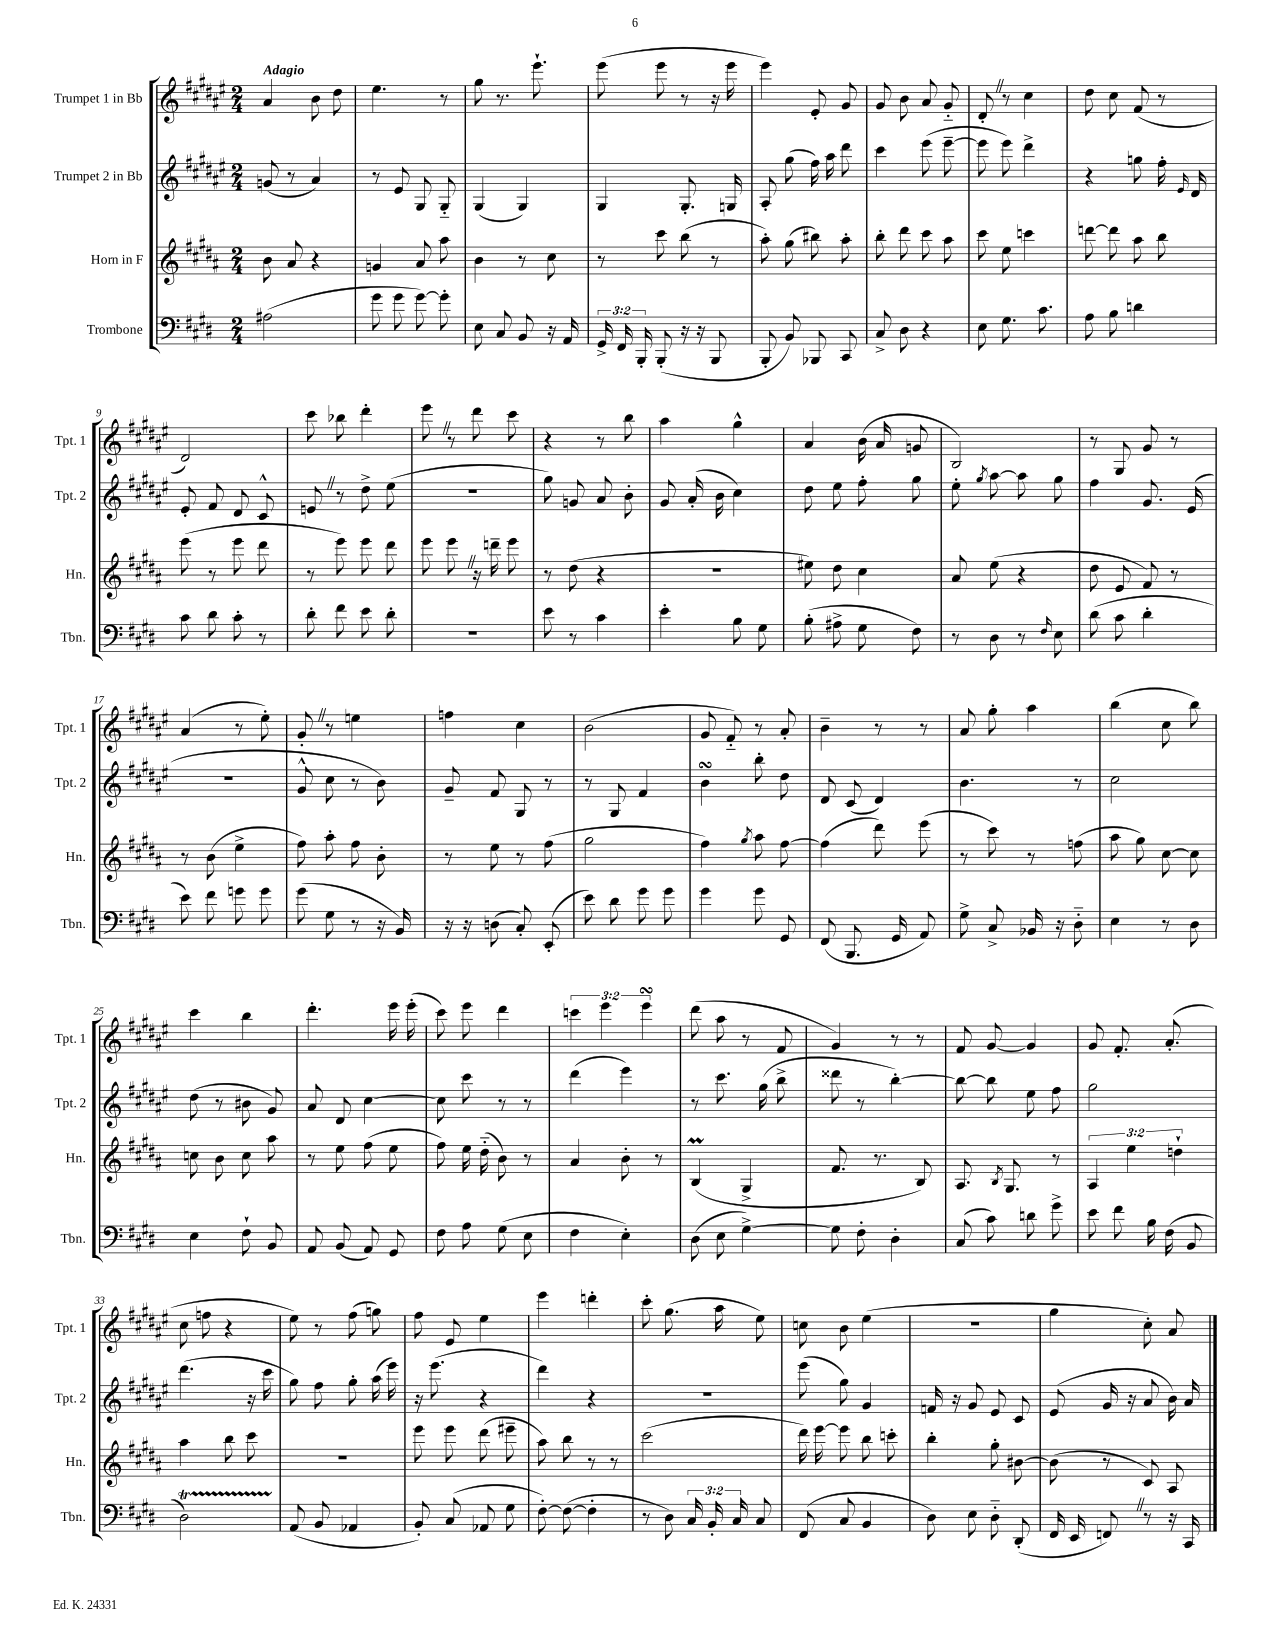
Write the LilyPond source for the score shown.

<<
\new StaffGroup <<
\new Staff = "s0" \with { instrumentName = "Trumpet 1 in Bb" shortInstrumentName = "Tpt. 1" } {
    \clef treble \key fis \major \numericTimeSignature \time 2/4 \override Staff.TupletNumber.text = #tuplet-number::calc-fraction-text \tempo "Adagio"
    \autoBeamOff ais'4 b'8 dis''8 |
    eis''4. r8 |
    gis''8 r8. eis'''8.-! |
    eis'''8( eis'''8 r8 r16 eis'''16 |
    eis'''4) eis'8-. gis'8 |
    gis'8 b'8 ais'8 gis'8-_ |
    dis'8-. \once \override BreathingSign.text = \markup { \musicglyph "scripts.caesura.straight" } \breathe r8 cis''4 |
    dis''8 cis''8 fis'8( r8 |
    dis'2) |
    cis'''8 bes''8 dis'''4-. |
    eis'''8 \once \override BreathingSign.text = \markup { \musicglyph "scripts.caesura.straight" } \breathe r8 dis'''8 cis'''8 |
    r4 r8 b''8 |
    ais''4 gis''4-^ |
    ais'4 b'16( ais'16 g'8 |
    b2) |
    r8 gis8 gis'8 r8 |
    ais'4( r8 eis''8-.) |
    gis'8-. \once \override BreathingSign.text = \markup { \musicglyph "scripts.caesura.straight" } \breathe r8 e''4 |
    f''4 cis''4 |
    b'2( |
    gis'8 fis'8-_) r8 ais'8-. |
    b'4-- r8 r8 |
    ais'8 gis''8-. ais''4 |
    b''4( cis''8 b''8) |
    cis'''4 b''4 |
    dis'''4.-. eis'''16 eis'''16-.( |
    cis'''8) eis'''8 dis'''4 |
    \tuplet 3/2 { c'''4 eis'''4 eis'''4\turn } |
    dis'''8( ais''8 r8 fis'8 |
    gis'4) r8 r8 |
    fis'8 gis'8~ gis'4 |
    gis'8 fis'8.-. ais'8.-.( |
    cis''8 f''8 r4 |
    eis''8) r8 fis''8( g''8) |
    fis''8 eis'8 eis''4 |
    eis'''4 d'''4-. |
    cis'''8-. gis''8.( ais''16 eis''8) |
    c''8 b'8 eis''4( |
    R2 |
    gis''4 cis''8-.) ais'8 \bar "|." |
}
\new Staff = "s1" \with { instrumentName = "Trumpet 2 in Bb" shortInstrumentName = "Tpt. 2" } {
    \clef treble \key fis \major \numericTimeSignature \time 2/4
    \autoBeamOff g'8( r8 ais'4) |
    r8 eis'8 gis8 gis8-_ |
    gis4( gis4) |
    gis4 gis8.-. g16 |
    ais8-. gis''8( fis''16) ais''16 dis'''8 |
    cis'''4 eis'''8( eis'''8~-- |
    eis'''8 eis'''8) dis'''4-> |
    r4 g''8 fis''16-. \grace { eis'16 } dis'16 |
    eis'8-. fis'8 dis'8 cis'8-^ |
    e'8 \once \override BreathingSign.text = \markup { \musicglyph "scripts.caesura.straight" } \breathe r8 dis''8-> eis''8( |
    r2 |
    gis''8) g'8 ais'8 b'8-. |
    gis'8 ais'16-.( b'16 cis''4) |
    dis''8 eis''8 fis''8-. gis''8 |
    eis''8-. \acciaccatura { gis''8 } ais''8~ ais''8 gis''8 |
    fis''4 gis'8. eis'16( |
    r2 |
    gis'8-^ cis''8 r8 b'8) |
    gis'8-- fis'8 gis8 r8 |
    r8 gis8 fis'4 |
    b'4\turn b''8-. dis''8 |
    dis'8 cis'8( dis'4) |
    b'4. r8 |
    cis''2 |
    dis''8( r8 bis'8 gis'8) |
    ais'8 dis'8 cis''4~ |
    cis''8 cis'''8 r8 r8 |
    dis'''4( eis'''4) |
    r8 cis'''8. gis''16( b''8-> |
    disis'''8 r8 b''4~-.) |
    b''8~ b''8 eis''8 fis''8 |
    gis''2 |
    dis'''4.( r16 cis'''16 |
    gis''8) fis''8 gis''8-. ais''16( eis'''16) |
    r16 eis'''8.( r4 |
    dis'''4) r4 |
    R2 |
    eis'''8( gis''8) gis'4 |
    f'16 r16 gis'8 eis'8 cis'8 |
    eis'8( gis'16 r16 ais'8 b'16) ais'16 \bar "|." |
}
\new Staff = "s2" \with { instrumentName = "Horn in F" shortInstrumentName = "Hn." } {
    \clef treble \key b \major \numericTimeSignature \time 2/4 \override Staff.TupletNumber.text = #tuplet-number::calc-fraction-text
    \autoBeamOff b'8 ais'8 r4 |
    g'4 ais'8 ais''8 |
    b'4 r8 cis''8 |
    r8 cis'''8 b''8( r8 |
    ais''8-.) gis''8( bis''8) ais''8-. |
    b''8-. dis'''8 cis'''8 ais''8 |
    cis'''8 e''8 c'''4 |
    d'''8~ d'''8 ais''8 b''8 |
    e'''8( r8 e'''8 dis'''8 |
    r8 e'''8) e'''8 dis'''8 |
    e'''8 e'''8 \once \override BreathingSign.text = \markup { \musicglyph "scripts.caesura.straight" } \breathe r16 d'''16-- e'''8 |
    r8 dis''8( r4 |
    R2 |
    eis''8) dis''8 cis''4 |
    ais'8 e''8( r4 |
    dis''8 e'8 fis'8) r8 |
    r8 b'8( e''4-> |
    fis''8) ais''8-. fis''8 b'8-. |
    r8 e''8 r8 fis''8( |
    gis''2 |
    fis''4) \acciaccatura { gis''8 } ais''8 fis''8~ |
    fis''4( dis'''8) e'''8( |
    r8 cis'''8) r8 f''8( |
    ais''8 gis''8) cis''8~ cis''8 |
    c''8 b'8 c''8 ais''8 |
    r8 e''8 fis''8( e''8 |
    fis''8) e''16 dis''16-_( b'8) r8 |
    ais'4 b'8-. r8 |
    b4\prall( gis4-> |
    fis'8. r8. b8) |
    ais8. \acciaccatura { b8 } gis8. r8 |
    \tuplet 3/2 { ais4 e''4 d''4-! } |
    ais''4 b''8 cis'''8 |
    r2 |
    e'''8 e'''8 dis'''8( eis'''8-- |
    ais''8) b''8 r8 r8 |
    cis'''2( |
    dis'''16) e'''16~ e'''8 b''8 c'''8-. |
    b''4-. gis''8-. bis'8~ |
    bis'8( r8 cis'8) ais8 \bar "|." |
}
\new Staff = "s3" \with { instrumentName = "Trombone" shortInstrumentName = "Tbn." } {
    \clef bass \key e \major \numericTimeSignature \time 2/4 \override Staff.TupletNumber.text = #tuplet-number::calc-fraction-text
    \autoBeamOff ais2( |
    gis'8 gis'8 gis'8~) gis'8-. |
    e8 cis8 b,8 r16 a,16 |
    \tuplet 3/2 { gis,16-> fis,16 b,,16-. } b,,8-.( r16 r16 b,,8 |
    b,,8-. b,8) bes,,8 cis,8 |
    cis8-> dis8 r4 |
    e8 gis8. cis'8. |
    a8 b8 d'4 |
    cis'8 dis'8 cis'8-. r8 |
    dis'8-. fis'8 e'8 dis'8-. |
    r2 |
    e'8 r8 cis'4 |
    e'4-. b8 gis8 |
    b8-.( ais8-> gis8 fis8) |
    r8 dis8 r8 \grace { fis16 } e8 |
    dis'8( cis'8 dis'4-. |
    e'8) fis'8 g'8 g'8 |
    gis'8( gis8 r8 r16 b,16) |
    r16 r16 d8( cis8-.) e,8-.( |
    e'8) dis'8 gis'8 gis'8 |
    gis'4 gis'8 gis,8 |
    fis,8( b,,8. gis,16 a,8) |
    gis8-> cis8-> bes,16 r16 dis8-_ |
    e4 r8 dis8 |
    e4 fis8-! b,8 |
    a,8 b,8( a,8) gis,8 |
    fis8 a8 gis8( e8 |
    fis4 e4-.) |
    dis8( e8 gis4~->) |
    gis8 fis8-. dis4-. |
    cis8( cis'8) d'8 gis'8-> |
    e'8 fis'8 b16 fis16( b,8 |
    dis2\startTrillSpan) |
    a,8\stopTrillSpan( b,8 aes,4 |
    b,8-.) cis8( aes,8 gis8 |
    fis8~-.) fis8~( fis4-. |
    r8 dis8) \tuplet 3/2 { cis16 b,16-. cis16 } cis8 |
    fis,8( cis8 b,4 |
    dis8) e8 dis8-_ dis,8-.( |
    fis,16 e,16 f,8) \once \override BreathingSign.text = \markup { \musicglyph "scripts.caesura.straight" } \breathe r8 r16 cis,16 \bar "|." |
}
>>
>>
